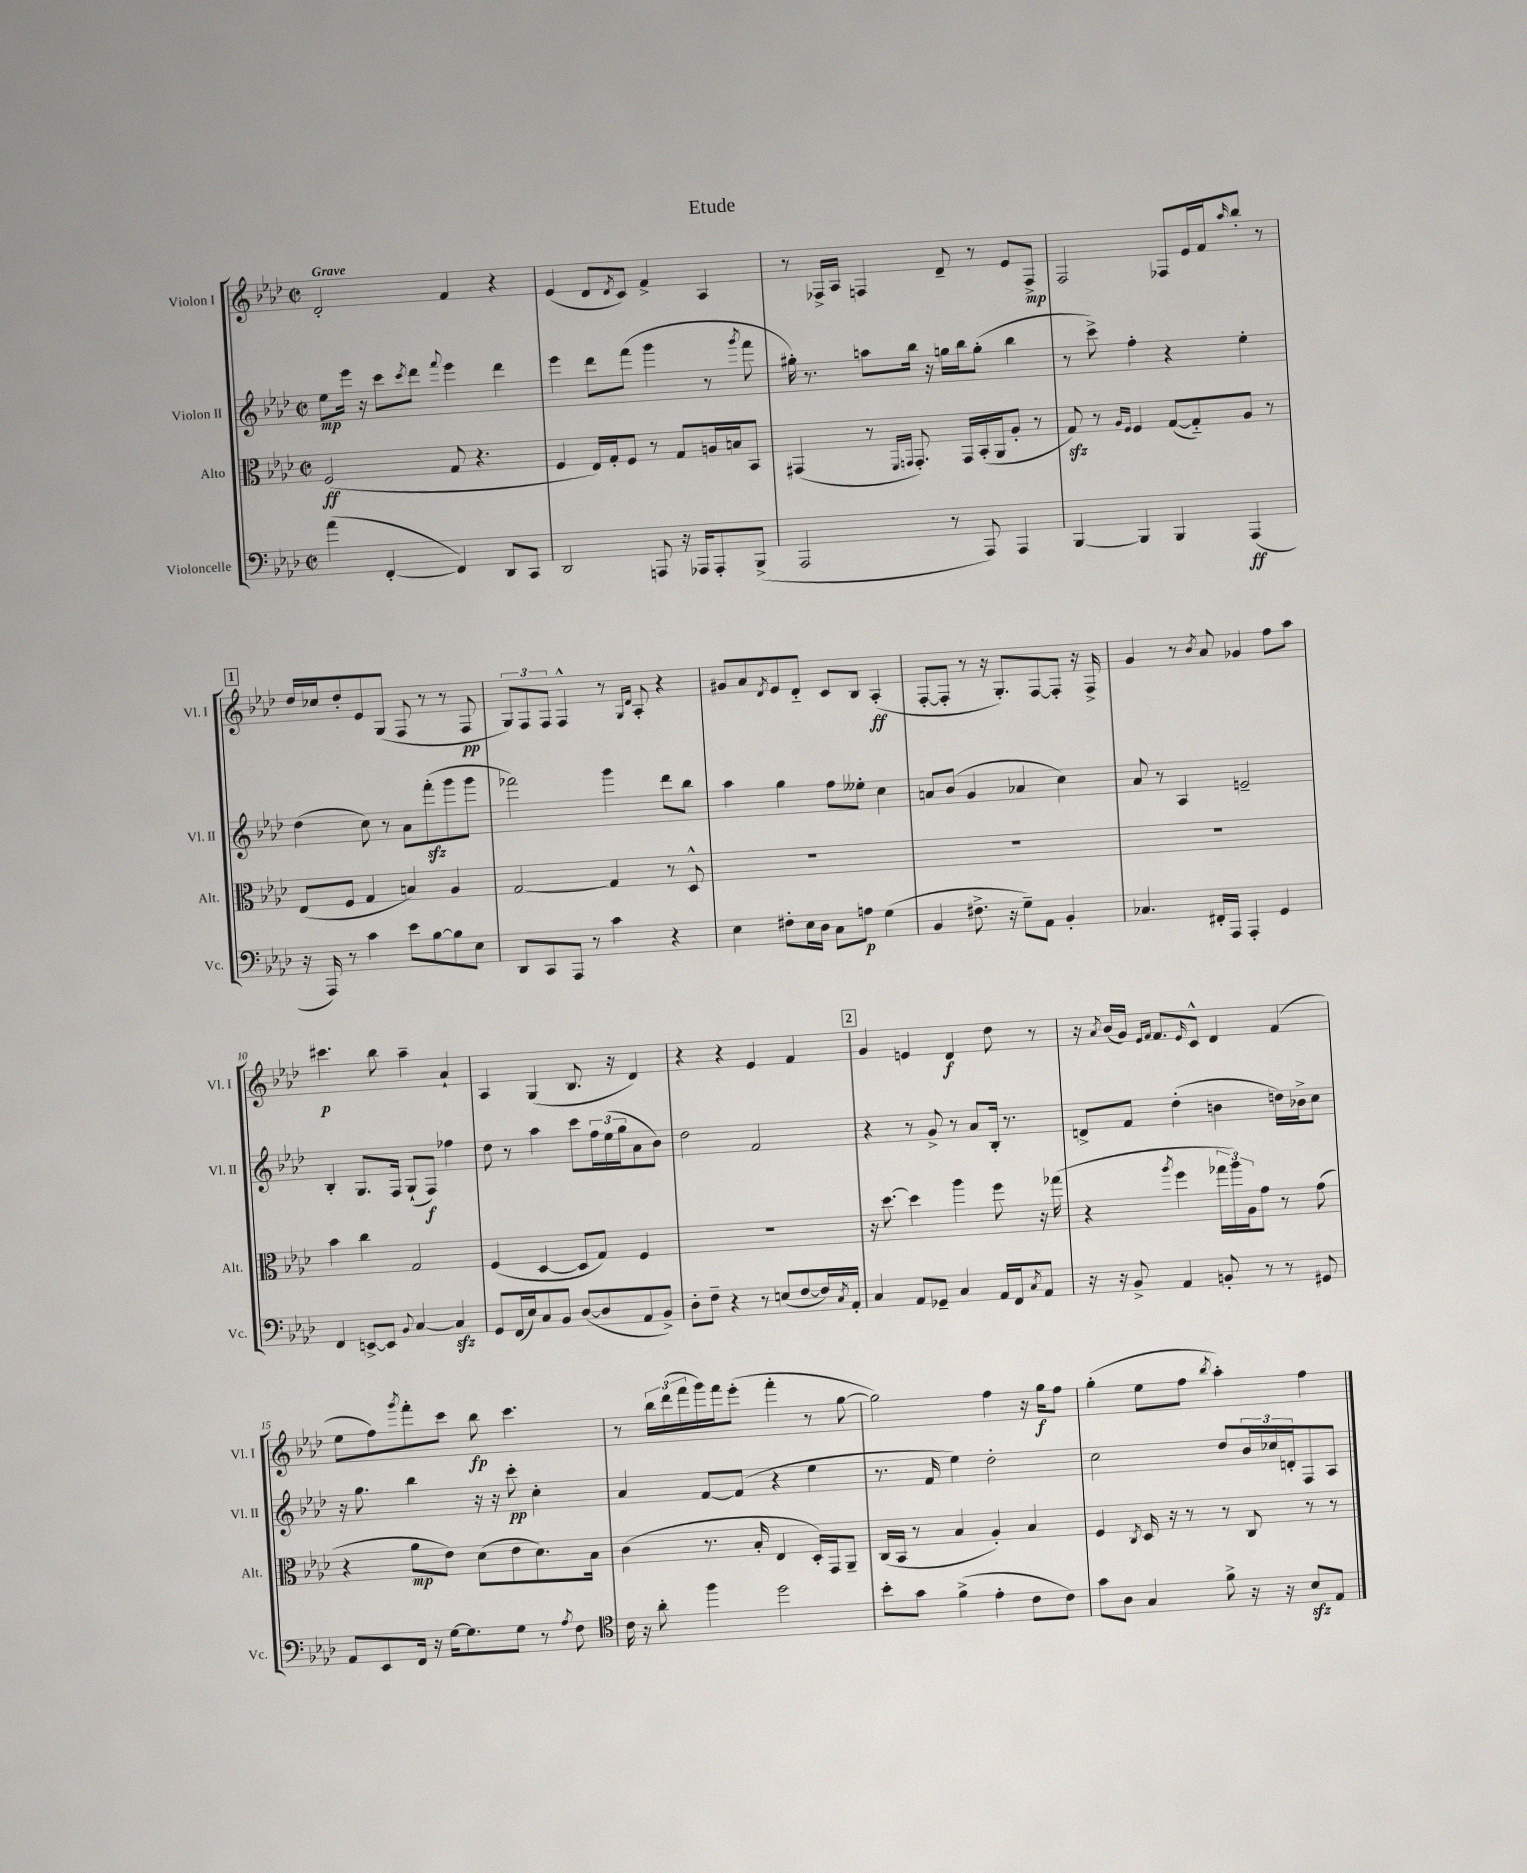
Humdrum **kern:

**kern	**dynam	**kern	**dynam	**kern	**dynam	**kern	**dynam
*part4	*part4	*part3	*part3	*part2	*part2	*part1	*part1
*staff4	*staff4	*staff3	*staff3	*staff2	*staff2	*staff1	*staff1
*I"Violoncelle	*	*I"Alto	*	*I"Violon II	*	*I"Violon I	*
*I'Vc.	*	*I'Alt.	*	*I'Vl. II	*	*I'Vl. I	*
*clefF4	*	*clefC3	*	*clefG2	*	*clefG2	*
*k[b-e-a-d-]	*	*k[b-e-a-d-]	*	*k[b-e-a-d-]	*	*k[b-e-a-d-]	*
*M2/2	*	*M2/2	*	*M2/2	*	*M2/2	*
*met(c|)	*	*met(c|)	*	*met(c|)	*	*met(c|)	*
=1	=1	=1	=1	=1	=1	=1	=1
!	!	!	!	!	!	!LO:TX:a:B:t=Grave	!
(4a-\	.	(2F/	ff	8ee-\L	mp	2d-'/	.
.	.	.	.	16eee-\Jk	.	.	.
.	.	.	.	16r	.	.	.
[4FF'/	.	.	.	8ccc\L	.	.	.
.	.	.	.	8qccc/	.	.	.
.	.	.	.	8ddd-\J	.	.	.
.	.	.	.	8qqfff/	.	.	.
4FF/])	.	8G/	.	4eee-\	.	4f/	.
.	.	4.r	.	.	.	.	.
8DD-/L	.	.	.	4ddd-\	.	4r	.
8CC/J	.	.	.	.	.	.	.
=2	=2	=2	=2	=2	=2	=2	=2
2DD-/	.	4F/	.	4eee-\	.	(4e-/	.
.	.	16E-/LL)	.	8ddd-\L	.	8d-/L	.
.	.	16G'/J	.	.	.	.	.
.	.	.	.	.	.	8qd-/	.
.	.	8F/J	.	(8fff\J	.	8c/J)	.
8AAAn/	.	8r	.	4ggg\	.	4f^/	.
16r	.	8G/L	.	.	.	.	.
16AAA-X/KL	.	.	.	.	.	.	.
8AAA-'/	.	16An/L	.	8r	.	4A-/	.
.	.	16Bn/J	.	.	.	.	.
.	.	.	.	8qggg/	.	.	.
(8BBB-^/J	.	8BB-/J	.	8fff\	.	.	.
=3	=3	=3	=3	=3	=3	=3	=3
2AAA-/	.	(4GG#X/	.	16gg#X'\)	.	8r	.
.	.	.	.	8.r	.	.	.
.	.	.	.	.	.	16F-X^/LL	.
.	.	.	.	.	.	16A-/JJ	.
.	.	8r	.	8aan\L	.	4Fn/	.
.	.	16qqFF/LL	.	.	.	.	.
.	.	16qqGGn/JJ	.	.	.	.	.
.	.	8.GG'/)	.	16bb-\Jk	.	.	.
.	.	.	.	16r	.	.	.
8r	.	.	.	16ggn\LL	.	8d-~/	.
.	.	16GG/LL	.	16bb-\J	.	.	.
8AAA-/)	.	(16BB-'/	.	(8gg'\J	.	8r	.
.	.	16AA-/J	.	.	.	.	.
4AAA-/	.	8A-'/J	.	4bb-\	.	8e-/L	.
.	.	8r	.	.	.	8F^/J	mp
=4	=4	=4	=4	=4	=4	=4	=4
[4BBB-/	.	8Gzz/)	.	8r	.	2F/	.
.	.	8r	.	8ccc^\)	.	.	.
.	.	16qqA-/LL	.	.	.	.	.
.	.	16qqF/JJ	.	.	.	.	.
4BBB-/]	.	4F/	.	4ff'\	.	.	.
4BBB-/	.	([8G/L	.	4r	.	8F-X/L	.
.	.	8G/])	.	.	.	16e-/L	.
.	.	.	.	.	.	16f/J	.
.	.	.	.	.	.	16qqaa-/	.
(4AAA-/	ff	8A-/J	.	4ee-'\	.	8bb-'/J	.
.	.	8r	.	.	.	8r	.
!!LO:LB:g=z
!!LO:REH:place=s1:t=1
=5	=5	=5	=5	=5	=5	=5	=5
16r	.	(8E-/L	.	(4dd-\	.	16dd-/LL	.
16AAA-/)	.	.	.	.	.	16cc-X/J	.
8r	.	8F/J	.	.	.	8dd-'/	.
4c\	.	4G/	.	8cc\)	.	8e-/	.
.	.	.	.	8r	.	(8G/J	.
8e-\L	.	4Bn/)	.	8a-\L	.	8F/	.
[8B-\	.	.	.	(8fffzz'\	.	8r	.
8B-\]	.	4A-/	.	8ggg\	.	8r	.
8E-\J	.	.	.	8ggg\J	.	8F/	pp
=6	=6	=6	=6	=6	=6	=6	=6
8DD-/L	.	[2G/	.	2fff-X\)	.	12G/L)	.
.	.	.	.	.	.	12F/	.
8CC/	.	.	.	.	.	.	.
.	.	.	.	.	.	12F/J	.
8AAA-/J	.	.	.	.	.	4F^^/	.
8r	.	.	.	.	.	.	.
4c\	.	4G/]	.	4ggg\	.	8r	.
.	.	.	.	.	.	16qqG/LL	.
.	.	.	.	.	.	16qqd-/JJ	.
.	.	.	.	.	.	8A-'/	.
4r	.	8r	.	8ddd-\L	.	4r	.
.	.	8D-^^/	.	8bb-\J	.	.	.
=7	=7	=7	=7	=7	=7	=7	=7
4E-\	.	1r	.	4aa-\	.	8g#X/L	.
.	.	.	.	.	.	8a-/	.
.	.	.	.	.	.	8qd-/	.
8F#X'\L	.	.	.	4gg\	.	8e-/	.
16E-\L	.	.	.	.	.	8d-/J	.
16D-\JJ	.	.	.	.	.	.	.
8C\L	.	.	.	8ff\L	.	8c/L	.
8An\J	p	.	.	8ee--X'\J	.	8B-/J	.
(4G\	.	.	.	4cc\	.	(4A-'/	ff
=8	=8	=8	=8	=8	=8	=8	=8
4BB-/	.	1r	.	8an/L	.	[8F'/L	.
.	.	.	.	(8b-/J	.	8F'/J]	.
8.F#X^\	.	.	.	4g/	.	8r	.
.	.	.	.	.	.	16r	.
16r	.	.	.	.	.	8.G'/L)	.
8G~\L)	.	.	.	4a-X/	.	.	.
8AA-\J	.	.	.	.	.	[8F/	.
4BB-'/	.	.	.	4cc\)	.	8F'/J]	.
.	.	.	.	.	.	16r	.
.	.	.	.	.	.	16F^/	.
=9	=9	=9	=9	=9	=9	=9	=9
4.C-X/	.	1r	.	8a-/	.	4g/	.
.	.	.	.	8r	.	.	.
.	.	.	.	4A-/	.	8r	.
.	.	.	.	.	.	8qb-/	.
16FF#X'/LL	.	.	.	.	.	8a-/	.
16AAA-/JJ	.	.	.	.	.	.	.
4AAA-'/	.	.	.	2en~/	.	4g-X/	.
4GG/	.	.	.	.	.	8ff\L	.
.	.	.	.	.	.	8aa-\J	.
!!LO:LB:g=z
=10	=10	=10	=10	=10	=10	=10	=10
4FF/	.	4b-\	.	4B-'/	.	4.ccc#X\	p
[8EEn^/L	.	4cc\	.	8.G/L	.	.	.
8EE/J]	.	.	.	.	.	8bb-\	.
.	.	.	.	16F/Jk	.	.	.
8qqBB-/	.	.	.	.	.	.	.
[4C/	.	2G/	.	(8G`/L	.	4aa-~\	.
.	.	.	.	8F/J)	f	.	.
4Czz/]	.	.	.	4ff-X\	.	4a-`/	.
=11	=11	=11	=11	=11	=11	=11	=11
8GG/L	.	(4F/	.	8dd-\	.	4A-/	.
(16FF/L	.	.	.	8r	.	.	.
16E-/J)	.	.	.	.	.	.	.
8C/	.	[4D-/	.	4aa-\	.	(4G/	.
8BB-/J	.	.	.	.	.	.	.
([8D-/L	.	8D-/L]	.	8ccc\L	.	8.B-/	.
8D-/]	.	8G/J)	.	24ff\L	.	.	.
.	.	.	.	(24ee-\	.	.	.
.	.	.	.	.	.	16r	.
.	.	.	.	24gg\J	.	.	.
8AA-/	.	4F/	.	8a-\	.	4d-/)	.
8BB-^/J)	.	.	.	8b-\J)	.	.	.
=12	=12	=12	=12	=12	=12	=12	=12
8D-'\L	.	1r	.	2dd-\	.	4r	.
8F~\J	.	.	.	.	.	.	.
4r	.	.	.	.	.	4r	.
8r	.	.	.	2f/	.	4e-/	.
(8En/L	.	.	.	.	.	.	.
[8F/	.	.	.	.	.	4f/	.
16F/L])	.	.	.	.	.	.	.
8qC/	.	.	.	.	.	.	.
16AA-'/JJ	.	.	.	.	.	.	.
!!LO:REH:place=s1:t=2
=13	=13	=13	=13	=13	=13	=13	=13
4C/	.	16r	.	4r	.	4g/	.
.	.	[8.dd-\	.	.	.	.	.
8AA-/L	.	4dd-\]	.	8r	.	4en/	.
8GG-X~/J	.	.	.	8g^/	.	.	.
4C/	.	4aa-\	.	8r	.	4d-/	f
.	.	.	.	8a-/L	.	.	.
16AA-/LL	.	8ff\	.	16B-'/Jk	.	8dd-\	.
16FF/J	.	.	.	8.r	.	.	.
8qC/	.	.	.	.	.	.	.
8AA-/J	.	16r	.	.	.	8r	.
.	.	(16gg-X\	.	.	.	.	.
=14	=14	=14	=14	=14	=14	=14	=14
16r	.	4r	.	8dn^/L	.	16r	.
.	.	.	.	.	.	8qa-/	.
16r	.	.	.	.	.	(16b-/LL	.
8BB-^/	.	.	.	8f/J	.	16g/JJ)	.
.	.	.	.	.	.	16qqe-/LL	.
.	.	.	.	.	.	16qqf/JJ	.
.	.	.	.	.	.	8.f/L	.
.	.	8qaa-/	.	.	.	.	.
4AA-/	.	4ff\	.	(4dd-'\	.	.	.
.	.	.	.	.	.	16qqe-/	.
.	.	.	.	.	.	8c^^/J	.
8BBn'/	.	24gg-X\LL	.	4bn\	.	4d-/	.
.	.	24aa-\)	.	.	.	.	.
.	.	24A-\J	.	.	.	.	.
8r	.	8g\J	.	.	.	.	.
8r	.	8r	.	16ddn\LL)	.	(4f/	.
.	.	.	.	16b-X^\J	.	.	.
8GG#X/	.	(8g\	.	8cc\J	.	.	.
!!LO:LB:g=z
=15	=15	=15	=15	=15	=15	=15	=15
8AA-/L	.	4r	.	16r	.	8ee-\L	.
.	.	.	.	8.gg\	.	.	.
8EE-/	.	.	.	.	.	8ff\)	.
.	.	.	.	.	.	8qggg/	.
16FF/Jk	.	8a-\L	mp	4bb-\	.	8fff'\	.
16r	.	.	.	.	.	.	.
[16G\KL	.	8e-\J)	.	.	.	8ccc\J	.
8.G\]	.	.	.	.	.	.	.
.	.	(8d-\L	.	16r	.	8bb-\	fp
.	.	.	.	16r	.	.	.
8G\J	.	8e-\	.	8ccc'\	pp	4.ccc\	.
8r	.	8.d-\)	.	4cc'\	.	.	.
8qA-/	.	.	.	.	.	.	.
8F\	.	.	.	.	.	.	.
.	.	16B-\Jk	.	.	.	.	.
=16	=16	=16	=16	=16	=16	=16	=16
*clefC4	*	*	*	*	*	*	*
16c\	.	(4c\	.	4a-/	.	8r	.
16r	.	.	.	.	.	.	.
8a-'\	.	.	.	.	.	24bb-\LL	.
.	.	.	.	.	.	(24ddd-\	.
.	.	.	.	.	.	24fff\	.
4ff\	.	8.r	.	[8f/L	.	16ggg\)	.
.	.	.	.	.	.	16fff\J	.
.	.	.	.	(8f/J]	.	(8eee-'\J	.
.	.	16B-'/	.	.	.	.	.
2dd-\	.	4E-/	.	4r	.	4fff'\	.
.	.	16D-'/LL)	.	4ee-\	.	8r	.
.	.	16GG/J	.	.	.	.	.
.	.	8AA-~/J	.	.	.	[8gg\	.
=17	=17	=17	=17	=17	=17	=17	=17
8b-'\L	.	(16C/LL	.	8.r	.	2gg\])	.
.	.	16BB-/JJ	.	.	.	.	.
8g\J	.	8r	.	.	.	.	.
.	.	.	.	16f/	.	.	.
(4f^\	.	4B-/	.	4ee-\)	.	.	.
4e-'\	.	4A-'/)	.	2dd-'\	.	4ff\	.
8c\L	.	4B-/	.	.	.	16r	.
.	.	.	.	.	.	16gg\KL	f
8c\J)	.	.	.	.	.	8ff\J	.
=18	=18	=18	=18	=18	=18	=18	=18
8g\L	.	4F/	.	2cc\	.	(4gg'\	.
8A-\J	.	.	.	.	.	.	.
.	.	8qC/	.	.	.	.	.
4G/	.	16D-/	.	.	.	8ee-\L	.
.	.	16r	.	.	.	.	.
.	.	8r	.	.	.	8ff\J	.
.	.	.	.	.	.	8qbb-/	.
8f^\	.	8r	.	8dd-/L	.	4aa-'\)	.
16r	.	8C/	.	24b-/L	.	.	.
.	.	.	.	24cc-X/	.	.	.
16r	.	.	.	.	.	.	.
.	.	.	.	24dn'/J	.	.	.
8B-zz/L	.	8r	.	8F/	.	4ff\	.
8E-/J	.	8r	.	8A-/J	.	.	.
==	==	==	==	==	==	==	==
*-	*-	*-	*-	*-	*-	*-	*-
